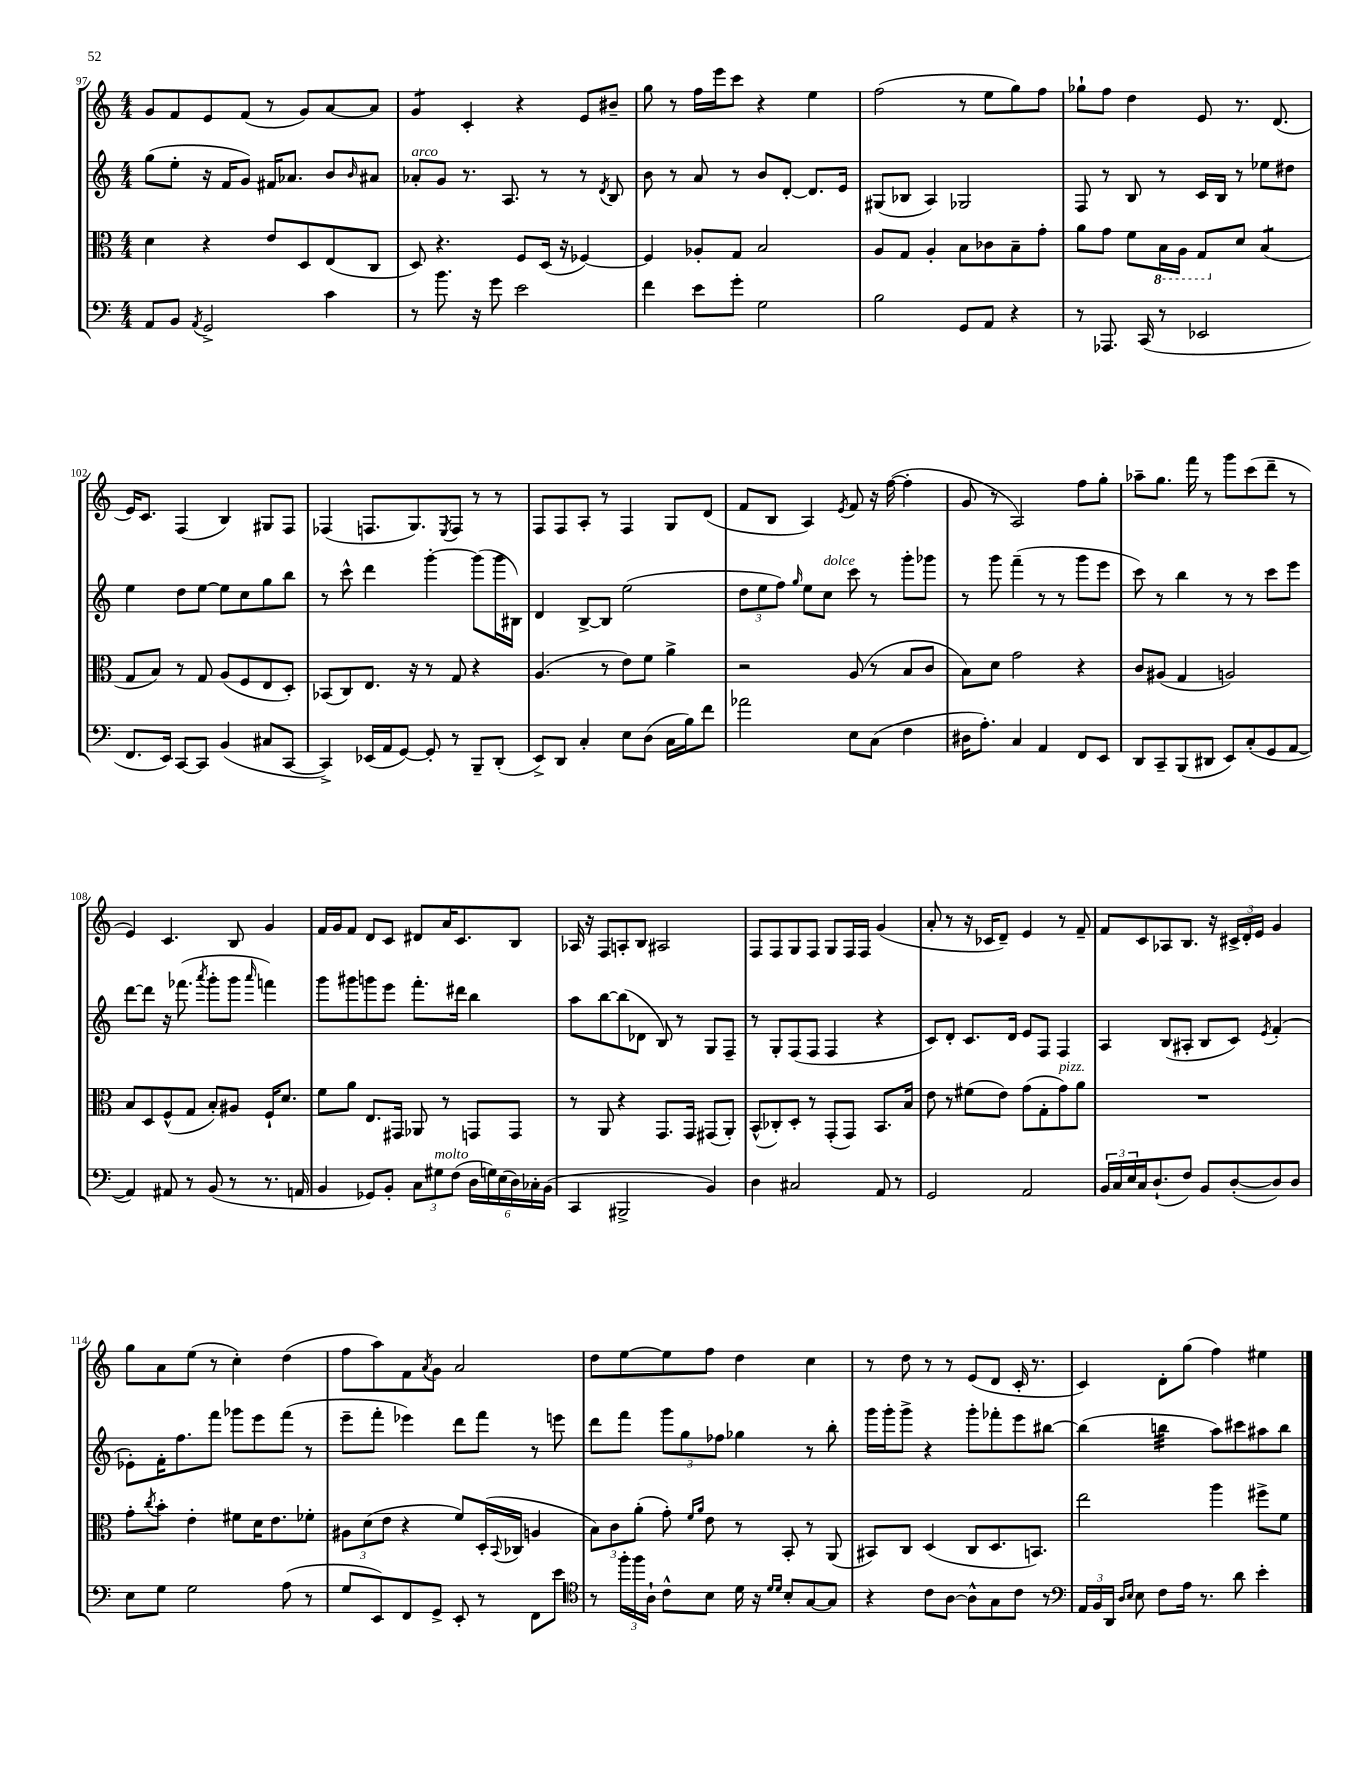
<<
\new StaffGroup <<
\new Staff = "s0" {
    \clef treble \key c \major \numericTimeSignature \time 4/4
    g'8 f'8 e'8 f'8( r8 g'8) a'8~ a'8 |
    g'4:8 c'4-. r4 e'8 bis'8-- |
    g''8 r8 f''16 e'''16 c'''8 r4 e''4 |
    f''2( r8 e''8 g''8) f''8 |
    ges''8-! f''8 d''4 e'8 r8. d'8.( |
    e'16) c'8. f4( b4) gis8 f8 |
    fes4( f8. g8.) \acciaccatura { e8 } f8 r8 r8 |
    f8 f8 a8-. r8 f4 g8 d'8( |
    f'8 b8 a4) \acciaccatura { e'8 } f'8 r16 f''16~( f''4-. |
    g'8 r8 a2) f''8 g''8-. |
    aes''8-- g''8. f'''16 r8 g'''8 c'''8( d'''8-- r8 |
    e'4) c'4. b8 g'4 |
    f'16 g'16 f'8 d'8 c'8 dis'8 a'16 c'8. b8 |
    aes16 r16 f8 a8-. b8 ais2 |
    f8 f8 g8 f8 g8 f16 f16 g'4( |
    a'8-. r8 r16 ces'16 d'8--) e'4 r8 f'8-- |
    f'8 c'8 aes8 b8. r16 \tuplet 3/2 { cis'16-> d'16-. e'16 } g'4 |
    g''8 a'8 e''8( r8 c''4-.) d''4( |
    f''8 a''8) f'8 \acciaccatura { a'8 } g'8 a'2 |
    d''8 e''8~ e''8 f''8 d''4 c''4 |
    r8 d''8 r8 r8 e'8( d'8 c'16-. r8. |
    c'4) d'8-. g''8( f''4) eis''4 \bar "|." |
}
\new Staff = "s1" {
    \clef treble \key c \major \numericTimeSignature \time 4/4
    g''8( e''8-. r16 f'16 g'8) fis'16 aes'8. b'8 \grace { b'16 } ais'8 |
    aes'8-.^\markup { \italic "arco" } g'8 r8. a8. r8 r8 \acciaccatura { d'8 } b8 |
    b'8 r8 a'8 r8 b'8 d'8~-. d'8. e'16 |
    gis8( bes8 a4) ges2 |
    f8 r8 b8 r8 c'16 b16 r8 ees''8 dis''8 |
    e''4 d''8 e''8~ e''8 c''8 g''8 b''8 |
    r8 c'''8-^ d'''4 g'''4~-. g'''8( g'''16 bis16) |
    d'4 b8~-> b8 e''2( |
    \tuplet 3/2 { d''8 e''8 f''8) } \grace { g''16 } e''8 c''8^\markup { \italic "dolce" } c'''8 r8 g'''8-. ges'''8 |
    r8 g'''8 f'''4--( r8 r8 g'''8 e'''8 |
    c'''8) r8 b''4 r8 r8 c'''8 e'''8 |
    d'''8~ d'''8 r16 fes'''8.( \acciaccatura { a'''8 } g'''8-. g'''8 \grace { a'''16 } f'''4) |
    g'''8 gis'''8 g'''8 e'''8 f'''8.-. dis'''16 b''4 |
    a''8 b''8~ b''8( des'8 b8) r8 g8 f8-- |
    r8 g8-. f8( f8 f4 r4 |
    c'8) d'8-. c'8. d'16 e'8 f8 f4 |
    a4 b8( ais8-. b8 c'8) \acciaccatura { e'8 } f'4-.( |
    ees'8-.) f'16-. f''8. f'''8 ges'''8 e'''8 f'''8( r8 |
    e'''8-- f'''8-. ees'''4) d'''8 f'''8 r8 e'''8 |
    d'''8 f'''8 \tuplet 3/2 { g'''8 g''8 fes''8 } ges''4 r8 b''8-. |
    g'''16 g'''16-. g'''8-> r4 g'''8-. fes'''8-. e'''8 bis''8~ |
    bis''4( b''4:32 a''8) cis'''8 ais''8 b''8 \bar "|." |
}
\new Staff = "s2" {
    \clef alto \key c \major \numericTimeSignature \time 4/4
    d'4 r4 e'8 d8 e8( c8 |
    d8) r4. f8 d16( r16 fes4~) |
    fes4 aes8-. g8 b2 |
    a8 g8 a4-. b8 ces'8 b8-- g'8-. |
    a'8 g'8 f'8 \ottava #-1 b,16 a,16 g,8 \ottava #0 d'8 b4:8( |
    g8 b8) r8 g8 a8( f8 e8 d8-.) |
    bes,8( c8) e8. r16 r8 g8 r4 |
    a4.( r8 e'8) f'8 a'4-> |
    r2 a8( r8 b8 c'8 |
    b8) d'8 g'2 r4 |
    c'8 ais8( g4 a2) |
    b8 d8 f8-^( g8 b8-.) ais8 f16-! d'8. |
    f'8 a'8 e8. gis,16 aes,8 r8 g,8 g,8 |
    r8 a,8 r4 g,8. g,16 gis,8( a,8-.) |
    b,8-^( ces8-.) d8-. r8 g,8-.( g,8) b,8. b16 |
    e'8 r8 fis'8( e'8) g'8( g8-. g'8^\markup { \italic "pizz." }) a'8 |
    R1 |
    g'8-. \acciaccatura { c''8 } b'8-. e'4-. fis'8 d'16 e'8. fes'8-. |
    \tuplet 3/2 { ais8 d'8( e'8 } r4 f'8) d16-.( \appoggiatura { b,8 } ces16 a4 |
    \tuplet 3/2 { b8) c'8 a'8-.( } g'8-.) \grace { f'16 a'16 } e'8 r8 b,8-. r8 a,8( |
    bis,8) c8 d4( c8 d8. b,8.) |
    e''2 a''4 fis''8-> f'8 \bar "|." |
}
\new Staff = "s3" {
    \clef bass \key c \major \numericTimeSignature \time 4/4
    a,8 b,8 \acciaccatura { a,8 } g,2-> c'4 |
    r8 b'8. r16 g'8 e'2 |
    f'4 e'8 g'8-. g2 |
    b2 g,8 a,8 r4 |
    r8 aes,,8. c,16( r8 ees,2 |
    f,8. e,16) c,8~ c,8 b,4( cis8 c,8~ |
    c,4->) ees,16( a,16 g,8~) g,8-. r8 b,,8-- d,8-.( |
    e,8->) d,8 c4-. e8 d8( c16 b16) f'8 |
    aes'2 e8 c8( f4 |
    dis16 a8.-.) c4 a,4 f,8 e,8 |
    d,8 c,8-- b,,8( dis,8 e,8) c8-.( g,8 a,8~ |
    a,4) ais,8 r8 b,8( r8 r8. a,16 |
    b,4 ges,8) b,8-. \tuplet 3/2 { c8 gis8^\markup { \italic "molto" } f8( } \tuplet 6/4 { d16 g16) e16( d16) ces16-. b,16( } |
    c,4 bis,,2-> b,4) |
    d4 cis2 a,8 r8 |
    g,2 a,2 |
    \tuplet 3/2 { b,16 c16 e16 } c16 d8.-!( f8) b,8 d8~-.( d8) d8 |
    e8 g8 g2 a8( r8 |
    g8 e,8) f,8 g,8-> e,8-. r8 f,8 e'8 |
    \clef tenor r8 \tuplet 3/2 { f''16-. f''16 a16-! } c'8-^ b8 d'16 r16 \grace { d'16 d'16 } b8-. g8~ g8 |
    r4 c'8 a8~ a8-^ g8 c'8 r8 |
    \clef bass \tuplet 3/2 { a,16 b,16 d,16 } \grace { d16 e16 } e8 f8 a16 r8. d'8 e'4-. \bar "|." |
}
>>
>>
\layout { \context { \Score currentBarNumber = #97 } }
